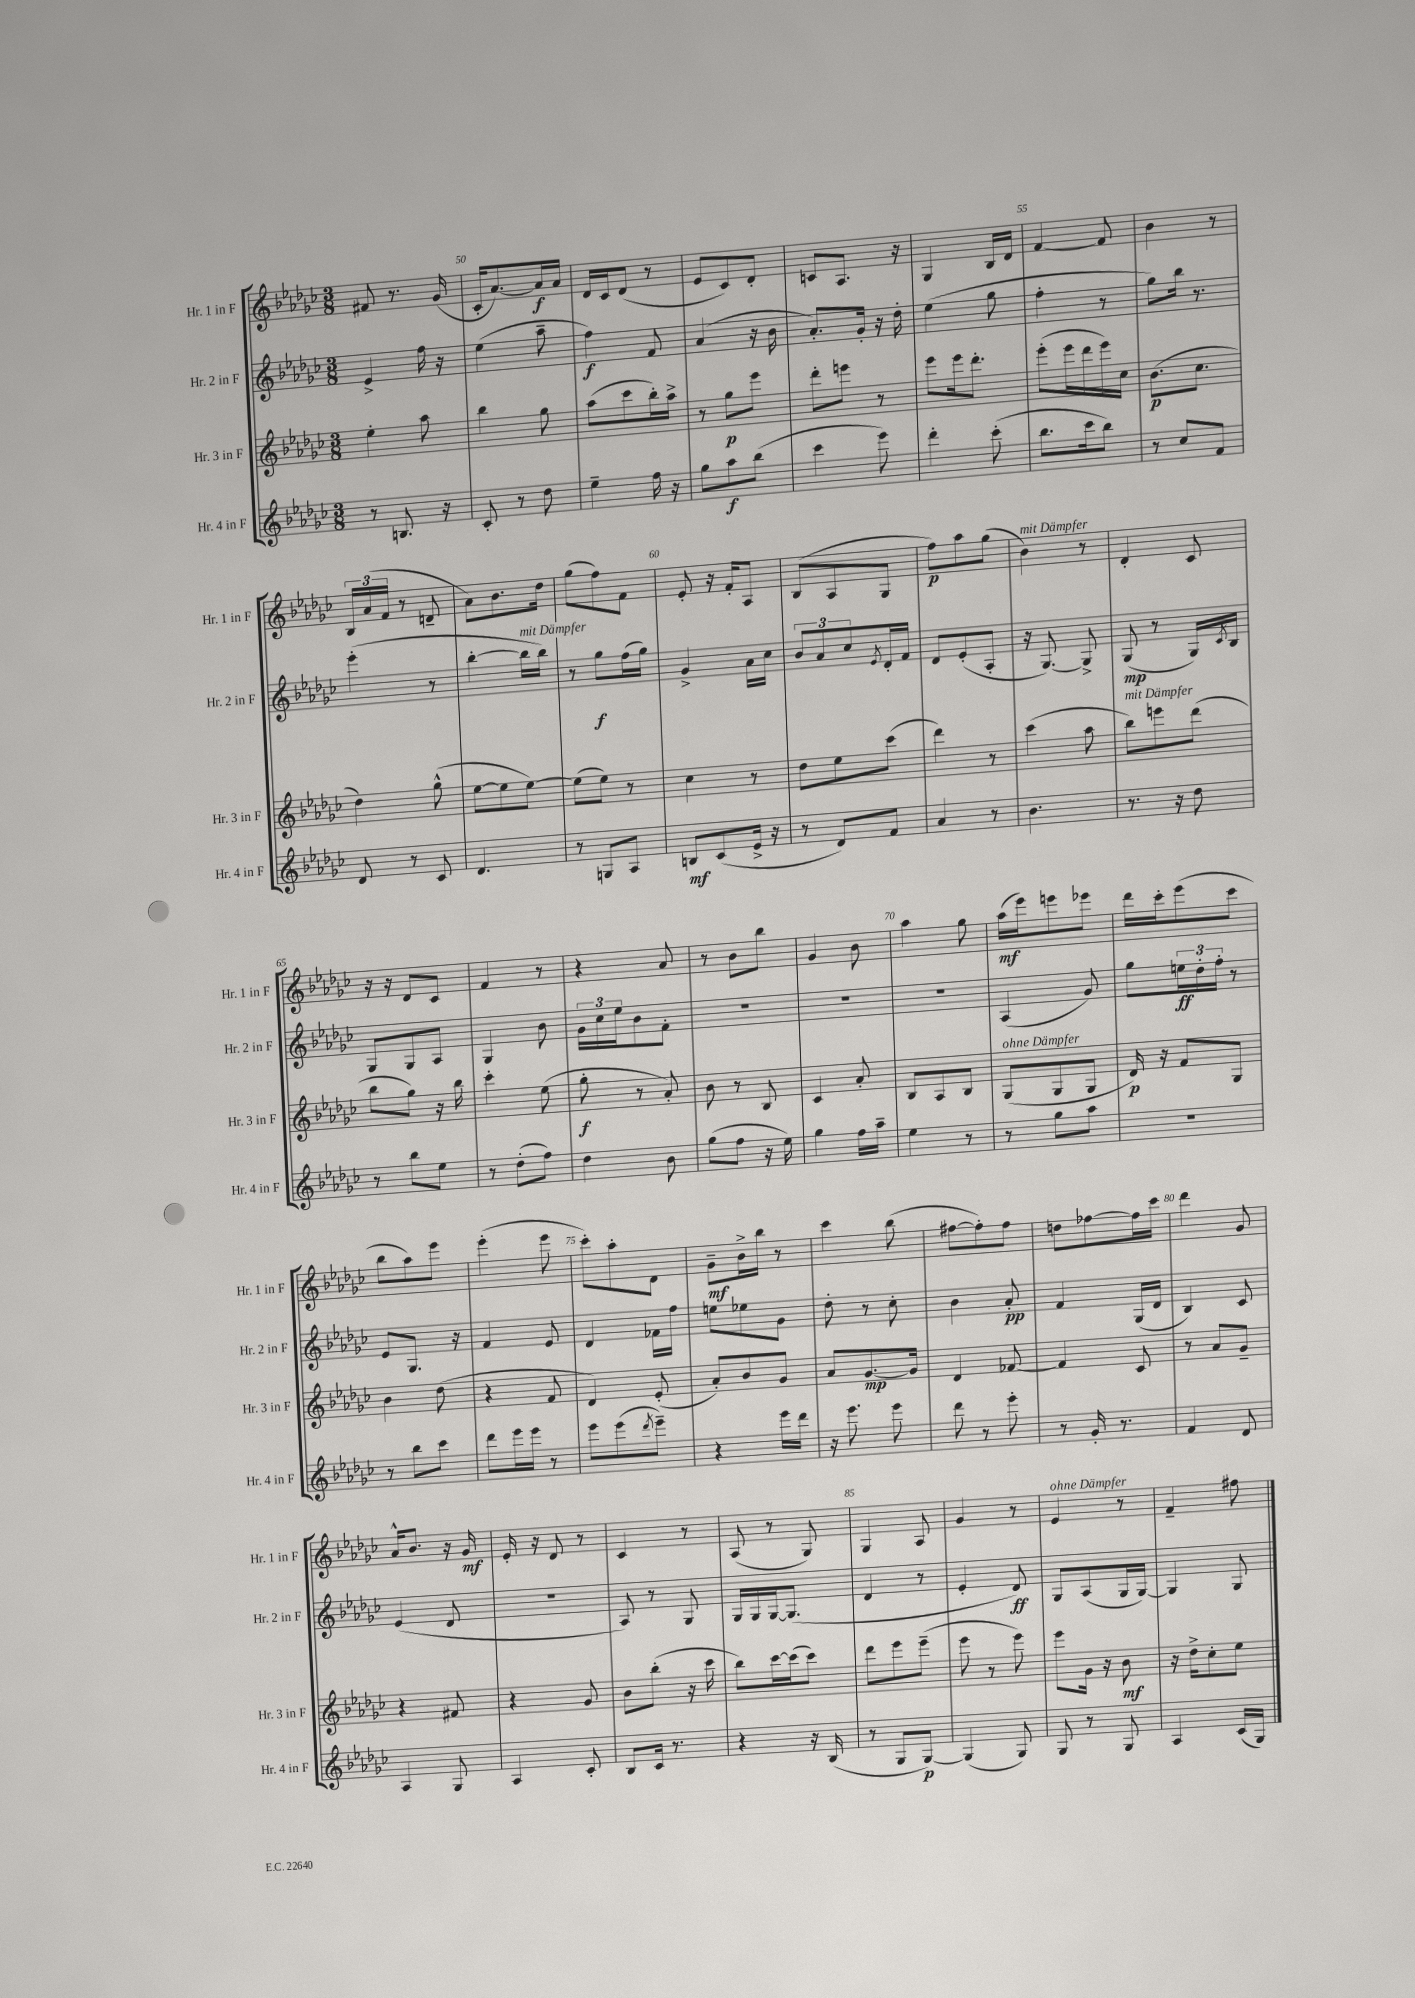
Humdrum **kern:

**kern	**kern	**kern	**kern
*staff4	*staff3	*staff2	*staff1
*clefG2	*clefG2	*clefG2	*clefG2
*k[b-e-a-d-g-c-]	*k[b-e-a-d-g-c-]	*k[b-e-a-d-g-c-]	*k[b-e-a-d-g-c-]
*M3/8	*M3/8	*M3/8	*M3/8
8r	4ee-'\	4e-^/	8f#/
8.B/	.	.	8.r
.	8aa-\	16ff\	.
16r	.	16r	(16g-/
=	=	=	=
8c-'/	4bb-\	(4ee-\	16c-'/LK
.	.	.	[8.a-/)
8r	.	.	.
8dd-\	8gg-\	8aa-~\	16a-/]L
.	.	.	16a-/JJ
=	=	=	=
4ee-~\	(8aa-\L	4ff\)	16d-/LL
.	.	.	16c-/J
.	8ccc-\	.	(8d-/J
16ff\	16bb-'\L)	8f/	8r
16r	16aa-^\JJ	.	.
=	=	=	=
8gg-\L	8r	(4a-/	8e-/L
8aa-\	8gg-\L	.	8c-/)
(8bb-\J	8eee-\J	16r	8d-'/J
.	.	16b-\	.
=	=	=	=
4ccc-\	8ddd-'\L	8.a-'/L)	8c/L
.	8eee\J	.	8.A-/J
.	.	16g-'/Jk	.
8eee-\)	8r	16r	.
.	.	16dd-'\	16r
=	=	=	=
4ddd-'\	8eee-\L	(4ee-\	4G-/
.	16eee-\k	.	.
.	8.ddd-'\J	.	.
(8ccc-'\	.	8gg-\	16B-/LL
.	.	.	16d-/JJ
=	=	=	=
8.bb-\L	(8eee-'\L	4ff'\	[4f/
.	16eee-\L	.	.
16ccc-\k	16ddd-\	.	.
8bb-\J)	16eee-\)	8r	8f/]
.	16cc-\JJ	.	.
=	=	=	=
8r	(8.b-\L	8gg-\L)	4b-\
8cc-/L	.	16bb-\Jk	.
.	8.cc-\J	8.r	.
8f/J	.	.	8r
=	=	=	=
8d-/	4dd-\)	(4eee-'\	24B-/LL
.	.	.	(24a-/
.	.	.	24f/JJ
8r	.	.	8r
8c-/	(8gg-^^\	8r	8d~/
=	=	=	=
4.d-/	[8ee-\L	[4bb-'\	8a-\L)
.	8ee-\]	.	8.b-\
.	[8ee-\J)	16bb-\]LL	.
.	.	16bb-\JJ)	16dd-\Jk
=	=	=	=
8r	(8ee-\]L	8r	(8gg-\L
8G/L	8ee-\J)	8gg-\L	8ff\)
8A-/J	8r	(16ff\L	8f\J
.	.	16gg-\JJ)	.
=	=	=	=
8B/L	4cc-\	4g-^/	8e-'/
(8c-/	.	.	16r
.	.	.	16f'/LK
16e-^/Jk	8r	16a-\LL	8A-/J
16r	.	16cc-\JJ	.
=	=	=	=
8r	8dd-\L	12b-/L	(8B-/L
.	.	12a-/	.
8d-/L)	8ee-\	.	8A-/
.	.	12cc-/	.
.	.	8qe-/	.
8f/J	(8ccc-\J	16d-'/L	8G-/J
.	.	16f/JJ	.
=	=	=	=
4a-/	4ddd-\)	8d-/L	8ff\L)
.	.	(8e-'/	8aa-\
8r	8r	8A-'/J	(8gg-\J
=	=	=	=
4.b-\	(4ccc-\	16r	4b-\)
.	.	[8.G-/)	.
.	8aa-\	8G-^/]	8r
=	=	=	=
8.r	8bb-\L)	(8G-/	4d-'/
.	8eee\	8r	.
16r	.	.	.
8dd-\	(8ddd-\J	16G-/LL)	8c-/
.	.	8qc-/	.
.	.	16B-/JJ	.
=	=	=	=
8r	8bb-\L	8G-/L	16r
.	.	.	16r
8bb-\L	8gg-\J)	8G-/	8d-/L
8ee-\J	16r	8A-/J	8c-/J
.	16bb-\	.	.
=	=	=	=
8r	4ccc-'\	4G-/	4f/
(8dd-'\L	.	.	.
8ff\J)	(8ee-\	8b-\	8r
=	=	=	=
4dd-\	8gg-'\	24g-\LL	4r
.	.	24cc-\	.
.	.	24ee-\J	.
.	8r	8b-\	.
8b-\	8a-'/)	8f'\J	8a-/
=	=	=	=
(8gg-\L	8b-\	4.r	8r
8ff\J	8r	.	8b-\L
16r	8B-/	.	8bb-\J
16ee-\)	.	.	.
=	=	=	=
4gg-\	4c-/	4.r	4g-/
16ff\LL	8a-'/	.	8b-\
16aa-~\JJ	.	.	.
=	=	=	=
4ee-\	8B-/L	4.r	4aa-\
.	8A-/	.	.
8r	8B-/J	.	8gg-\
=	=	=	=
8r	(8G-/L	(4A-/	(16aa-\LL
.	.	.	16eee-\J)
8gg-\L	8G-/	.	8eee\
8aa-\J	8G-/J	8g-/)	8eee-\J
=	=	=	=
4.r	16d-/)	8gg-\L	16ddd-\LL
.	16r	.	16ccc-'\J
.	8f/L	24ee\L	(8eee-\
.	.	24dd-'\	.
.	.	24ff'\JJ	.
.	8G-/J	8r	8ccc-\J
=	=	=	=
8r	4b-\	8e-/L	8bb-\L
8bb-\L	.	8.G-/J	8aa-\)
8ccc-\J	(8dd-\	.	8eee-\J
.	.	16r	.
=	=	=	=
8ddd-\L	4r	4f/	(4eee-'\
16eee-\L	.	.	.
16eee-\JJ	.	.	.
8r	8f/	8e-/	8eee-\
=	=	=	=
8eee-\L	4d-/)	4d-/	8ccc-'\L)
(8eee-\	.	.	8aa-'\
8qddd-/	.	.	.
8eee-~\J)	(8e-'/	16f-\LL	8d-\J
.	.	16ff\JJ	.
=	=	=	=
4r	8a-'/L)	8ee\L	8g-~\L
.	8b-/	8ee-\	16b-^\L
.	.	.	16bb-\JJ
16eee-\LL	8g-/J	8g-\J	8r
16ddd-\JJ	.	.	.
=	=	=	=
16r	8a-/L	8dd-'\	4ccc-\
8.eee-\	.	.	.
.	[8.g-/	8r	.
8eee-\	.	8cc-'\	(8bb-\
.	16g-/]Jk	.	.
=	=	=	=
8ddd-\	4d-/	4b-\	[8ff#\L
8r	.	.	8ff#'\])
8eee-'\	[8f-/	8a-'/	8ff#\J
=	=	=	=
8r	4f-/]	4f/	8dd\L
16g-'/	.	.	[8ff-\
8.r	.	.	.
.	8c-/	(16G-/LL	16ff-\]L
.	.	16d-/JJ	16ccc-\JJ
=	=	=	=
4f/	8r	4B-/)	4ddd-\
.	8a-/L	.	.
8d-/	8g-~/J	8c-/	8g-/
=	=	=	=
4A-/	4r	(4e-/	16a-^^/LK
.	.	.	8.b-/J
8G-/	8f#/	8d-/	16r
.	.	.	16g-/
=	=	=	=
4A-/	4r	4.r	16e-'/
.	.	.	16r
.	.	.	8d-/
8c-'/	8g-/	.	8r
=	=	=	=
8B-/L	8b-\L	8A-/)	4c-/
16c-/Jk	(8bb-'\J	8r	.
8.r	.	.	.
.	16r	8G-/	8r
.	16ccc-\	.	.
=	=	=	=
4r	8bb-\L)	16G-/LL	(8A-/
.	.	16G-/	.
.	[16ccc-\L	[16G-/J	8r
.	(16ccc-\]J	(8.G-/]J	.
16r	8ccc-\J)	.	8G-/)
(16B-/	.	.	.
=	=	=	=
8r	8ddd-\L	4d-/	4G-/
8G-/L	8eee-\	.	.
[8G-/J)	(8eee-~\J	8r	8A-/
=	=	=	=
(4G-/]	8eee-\	4e-'/	4g-/
.	8r	.	.
8G-/)	8eee-\)	8d-/)	8r
=	=	=	=
8G-/	8eee-\L	8G-/L	4e-/
8r	16g-\Jk	(8A-/	.
.	16r	.	.
8G-/	8b-\	16G-/L	8r
.	.	[16G-/JJ)	.
=	=	=	=
4A-/	16r	4G-/]	4f~/
.	16dd-^\LK	.	.
.	8cc-'\	.	.
(16c-/LL	8ee-\J	8G-/	8ff#\
16G-/JJ)	.	.	.
==	==	==	==
*-	*-	*-	*-
